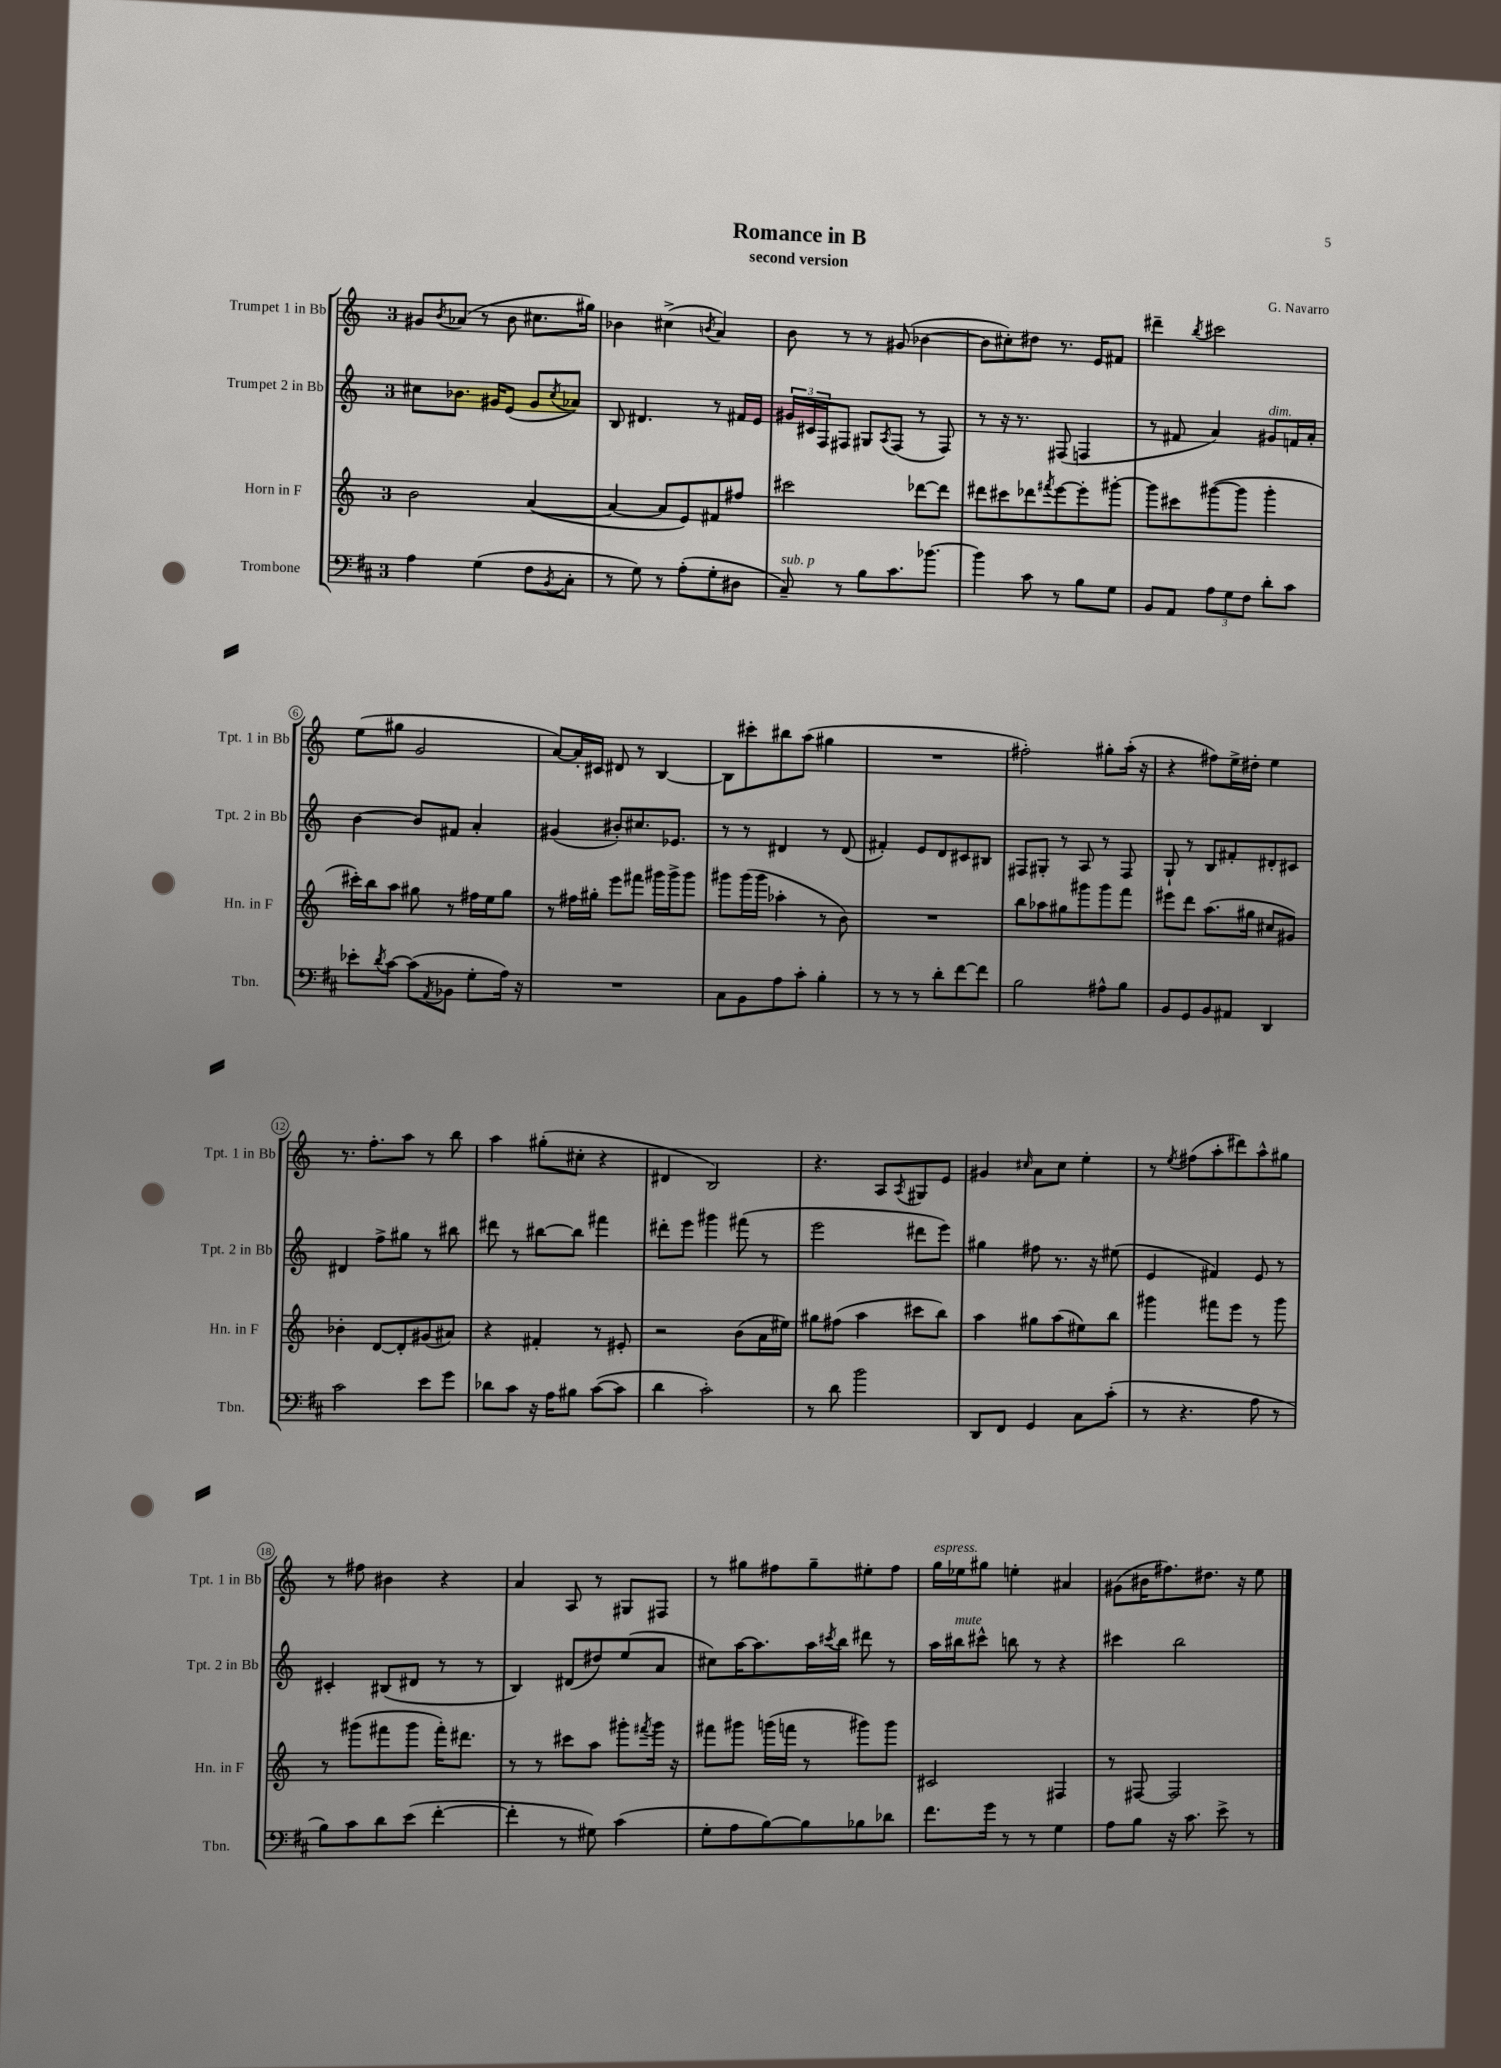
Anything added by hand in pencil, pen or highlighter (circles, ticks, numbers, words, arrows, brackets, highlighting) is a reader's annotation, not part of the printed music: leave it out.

**kern	**kern	**kern	**kern
*staff4	*staff3	*staff2	*staff1
*clefF4	*clefG2	*clefG2	*clefG2
*k[f#c#]	*k[]	*k[]	*k[]
*M3/4	*M3/4	*M3/4	*M3/4
4A	2b	8cc#	8g#
.	.	.	8qb
.	.	8.b-	(8a-
(4G	.	.	8r
.	.	16g#	.
.	.	(8e	8b
8F#	([4a	8g#	8.cc#
8qBB	.	8qcc#	.
8C#'	.	8a-)	.
.	.	.	16gg#)
=	=	=	=
8r	4a_	8B	4b-
8G)	.	4.d#	.
8r	8a]	.	(4cc#^
(8A'	8e)	.	.
.	.	.	8qb
8G'	8f#	8r	4a)
8D#	8ff#	16f#	.
.	.	16e	.
=	=	=	=
8C#~)	2ccc#	24g#	8b
.	.	24c#	.
.	.	24F	.
8r	.	8F#	8r
8B	.	8G#	8r
.	.	8qA	.
8.c#	.	(8F#	(8g#
.	[8ddd-	8r	[4b-
[8.b-	.	.	.
.	8ddd-]	8F#)	.
=	=	=	=
4b-]	8ddd#	8r	8b-]
.	8ccc#	16r	8cc#')
.	.	8.r	.
8c#	8ddd-	.	8dd#
.	8qfff#	.	.
8r	[8eee	(8F#	8.r
8B	8eee']	4F	.
.	.	.	16e
8G	[8ggg#'	.	8f#
=	=	=	=
8BB	8ggg#]	8r	4ddd#~
8AA	8ccc#	8f#	.
.	.	.	8qbb
12A	([8ggg#	4a)	2ccc#
12G	.	.	.
.	8ggg#]	.	.
12F#	.	.	.
8d'	4ggg#'	8g#	.
8c#	.	16f	.
.	.	16a'	.
=	=	=	=
8e-'	16ccc#')	[4b	(8ee
.	16bb	.	.
8qd	.	.	.
[8c#	8aa	.	8gg#
(8c#]	8gg#	8b]	2g
8qAA	.	.	.
8BB-	8r	8f#	.
8G'	16ff#	4a'	.
.	16ee	.	.
16A)	8gg#	.	.
16r	.	.	.
=	=	=	=
2.r	8r	(4g#	[8a)
.	16ff#	.	16a']
.	16gg#'	.	16c#
.	8eee	8b#')	8d#
.	8fff#	8.cc#	8r
.	16ggg#	.	[4B
.	16ggg#^	8.e-	.
.	8ggg#	.	.
=	=	=	=
8C#	8ggg#	8r	8B]
8BB	(16ggg#	8r	8ccc#'
.	16ggg#	.	.
8A	4aa-'	4d#	8bb#
8c#'	.	.	(8aa
4B'	8r	8r	4gg#
.	8b)	(8d#	.
=	=	=	=
8r	2.r	4f#')	2.r
8r	.	.	.
8r	.	8e	.
8d'	.	8d	.
[8f#	.	8c#	.
8f#]	.	8B#	.
=	=	=	=
2B	8bb	8F#	2ff#')
.	8aa-	8G#'	.
.	8gg#	8r	.
.	8ggg#	8A	.
8A#^^	8ggg#	8r	8gg#'
8B	8fff	8F#	(16aa'
.	.	.	16r
=	=	=	=
8BB	8eee#	8G`	4r
8GG	8ddd	8r	.
8BB	(8.aa	8B	8ff#)
8AA#	.	8f#'	16ee^
.	16gg#	.	16dd#'
4DD	8cc#	8d#'	4ee
.	8g#)	8c#	.
=	=	=	=
2c#	4b-'	4d#	8.r
.	.	.	8.ff'
.	[8d	8ff^	.
.	8d']	8gg#	8aa
8e	(8g#	8r	8r
8g	8a#)	8bb#	8bb
=	=	=	=
8d-	4r	8ddd#	4aa
8c#	.	8r	.
16r	4f#'	[8bb#	(8gg#'
16A	.	.	.
8B#	.	8bb#]	8cc#'
([8c#	8r	4fff#	4r
8c#]	8e#'	.	.
=	=	=	=
4d	2r	8ddd#'	4d#
.	.	8eee	.
2c#')	.	4ggg#	2B)
.	(8b	(8fff#	.
.	16a	8r	.
.	16ee#)	.	.
=	=	=	=
8r	8gg#	2eee	4.r
8d	(8ff#	.	.
2b	4aa	.	.
.	.	.	8A
.	.	.	8qA
.	8ccc#	8ddd#	8G#
.	8bb)	8eee)	8e
=	=	=	=
8DD	4aa	4gg#	4g#
8FF#	.	.	.
.	.	.	16qqcc#
4GG	8gg#	8ff#	8a
.	(8aa	8.r	8cc#
8C#	8ee#)	.	4ee'
.	.	16r	.
(8c#'	8bb	(8ee#	.
=	=	=	=
8r	4ggg#	4e	8r
.	.	.	8qee
4.r	.	.	(8ff#
.	8fff#	4f#)	8aa'
.	8eee	.	8ddd#)
8A	8r	8e	8aa^^
8r	8ggg#	8r	8gg#
=	=	=	=
8B)	8r	4c#'	8r
8c#	(8ggg#	.	8ff#
8d	8fff#	(8B#	4b#
(8e	8ggg#	8d#	.
[4f#'	16fff#')	8r	4r
.	8.ddd#	.	.
.	.	8r	.
=	=	=	=
4f#']	8r	4B)	4a
.	8r	.	.
8r	8ccc#	(8d#	8A
8G#)	8aa	8dd#)	8r
(4c#	8ggg#'	(8ee	8G#
.	8qfff#	.	.
.	16ggg#	8a	8F#
.	16r	.	.
=	=	=	=
8G'	8fff#	8cc#)	8r
8A	8ggg#	[16aa	8gg#
.	.	8.aa]	.
[8B)	(16ggg	.	8ff#
.	16fff	.	.
8B]	8r	16aa	8gg#~
.	.	8qccc#	.
.	.	16bb	.
8B-	8ggg#)	8ddd#	8ee#'
8d-	8ggg#	8r	8ff#
=	=	=	=
8.f#	2c#	16aa	16gg
.	.	16bb#	16ee-
.	.	8ccc#^^	8gg#
16g	.	.	.
8r	.	8bb	4ee'
8r	.	8r	.
4G	4F#	4r	4a#
=	=	=	=
8A	8r	4ccc#	(8g#
8B	[8F#	.	16b#
.	.	.	8.ff#)
16r	2F#]	2bb	.
8.c#	.	.	.
.	.	.	8.dd#
8e^	.	.	.
.	.	.	16r
8r	.	.	8ee
==	==	==	==
*-	*-	*-	*-
